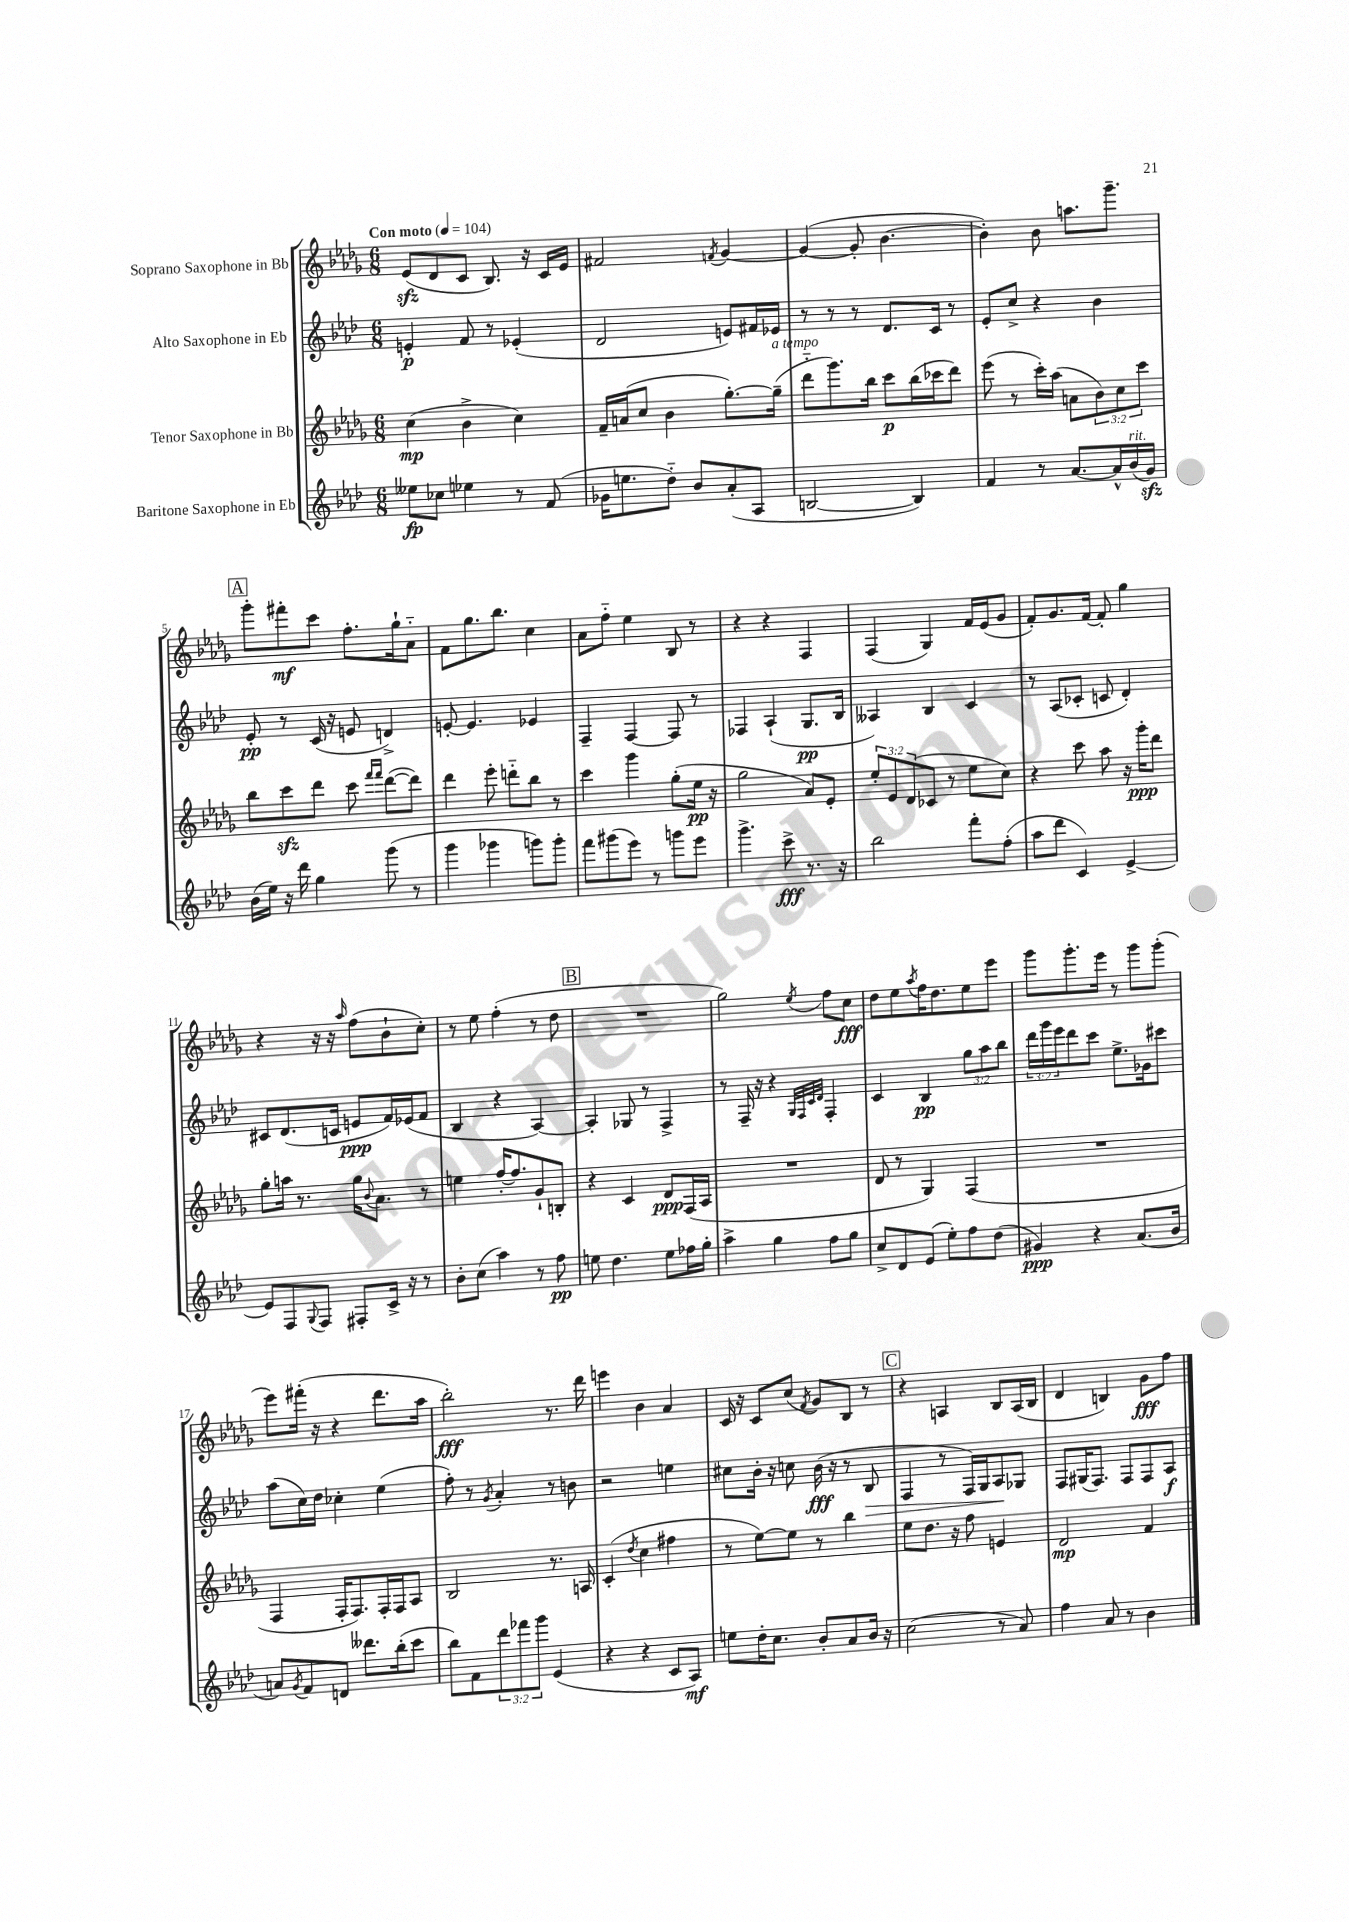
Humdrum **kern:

**kern	**kern	**kern	**kern
*staff4	*staff3	*staff2	*staff1
*clefG2	*clefG2	*clefG2	*clefG2
*k[b-e-a-d-]	*k[b-e-a-d-g-]	*k[b-e-a-d-]	*k[b-e-a-d-g-]
*M6/8	*M6/8	*M6/8	*M6/8
*MM104	*MM104	*MM104	*MM104
8ee--	(4cc	4e'	(8e-
8cc-	.	.	8d-
4ee-	4b-^	8f	8c
.	.	8r	8.B-)
8r	4cc)	(4e-'	.
.	.	.	16r
(8f	.	.	16c
.	.	.	16e-
=	=	=	=
16g-	16f~	2d-	2f#
8.ee	(16a	.	.
.	8cc	.	.
8dd-'~)	4b-	.	.
8b-	.	.	.
.	.	.	8qf
(8a-'	[8.gg-')	8e)	[4g-
8A-	.	16f#	.
.	(16gg-~]	16e-	.
=	=	=	=
[2B	8ddd-'~	8r	(4g-_
.	8.ggg-)	8r	.
.	.	8r	8g-']
.	16bb-	.	.
.	8ccc	8.d-	[4.b-
4B])	(16bb-	.	.
.	16ccc-	16c	.
.	8ddd-)	8r	.
=	=	=	=
4f	(8eee-	8e-'	4b-'])
.	8r	8cc^	.
8r	16ccc')	4r	8b-
.	(16aa-	.	.
[8.a-	8a	.	8.aa
.	12b-)	4b-	.
16a-^^]	.	.	8.ggg-~
.	12cc	.	.
(16b-	.	.	.
.	12ccc	.	.
16g)	.	.	.
=	=	=	=
(16b-	8bb-	8e-'	8ggg-'
16ee-)	.	.	.
16r	8ccc	8r	8fff#'
16ddd-	.	.	.
4gg	8ddd-	(16c	8ccc
.	.	16r	.
.	8ccc	8e	8.ff'
.	16qqfff	.	.
.	16qqfff	.	.
(8ggg	([8ddd-	4d^)	.
.	.	.	16gg-`
8r	8ddd-])	.	8a-'~
=	=	=	=
4ggg	4ddd-	[8e'	8f
.	.	4.e]	8.gg-
4ggg-	8eee-'	.	.
.	.	.	8.bb-
.	8ddd'~	.	.
8ggg)	8bb-	4e-	4cc
8ggg'	8r	.	.
=	=	=	=
8fff	4ccc	4F~	8a-
(8ggg#	.	.	8ff'~
8eee-)	4ggg-	[4F	4ee-
8r	.	.	.
8ggg	(8gg-'	8F]	8B-
8eee-	16ee-	8r	8r
.	16r	.	.
=	=	=	=
4.ggg^	2gg-	4F-	4r
.	.	(4A-`	4r
8ccc^	.	.	.
8.r	8a-)	8.G	4F
.	8e-'	.	.
16r	.	16B-	.
=	=	=	=
2bb-	12ee-'	4A--)	(4F
.	12e-	.	.
.	(12d-	.	.
.	8c-	4B-	4G-)
.	8r	.	.
8fff'	8ee-	4c	16f
.	.	.	(16e-
(8ff'	8cc)	.	8g-
=	=	=	=
8aa-	4r	8r	8f')
8ddd-	.	(8A-	8.g-
4c)	8ccc	8c-'	.
.	.	.	[16f
.	8aa-	8c	8f']
[4e-^	16r	4d-')	4gg-
.	16ggg-'	.	.
.	8ddd-	.	.
=	=	=	=
8e-]	8gg-'	8c#	4r
8F	16aa	(8.d-	.
.	8.r	.	.
8qqG	.	.	.
8F	.	.	16r
.	.	16c	16r
.	.	.	16qqaa-
8F#'	16gg-	8e	(8ff
.	8qqb-	.	.
.	8.a-	.	.
16c^	.	16f)	8b-`
16r	.	(16e-	.
8r	8r	8f	8cc')
=	=	=	=
8b-'	4ee	4B-	8r
(8cc	.	.	8ee-
4aa-)	[16ff'	4r	(4ff'
.	8.ff]	.	.
8r	8g-`	[4A-)	8r
8ff	8B'	.	8dd-
=	=	=	=
8ee	4r	4A-']	2.r
4.dd-	.	.	.
.	4c	8G-	.
.	.	8r	.
8ee	8d-	4F^	.
16ff-	(16F	.	.
16gg'	16A-	.	.
=	=	=	=
4aa-^	2.r	8r	2gg-)
.	.	16F~	.
.	.	16r	.
4gg	.	4r	.
.	.	32qqG	.
.	.	32qqF	.
.	.	32qqc	.
.	.	32qqd-	8qee-
8ff	.	4F'	8ff
8gg	.	.	8cc
=	=	=	=
8cc^	8d-	4c	8dd-
8d-	8r	.	8ee-
.	.	.	8qaa-
(8e-	4G-)	4B-	16ff
.	.	.	8.dd-
8ee-')	.	.	.
8ff	(4F	12gg	8ee-
.	.	12aa-	.
(8dd-	.	.	8eee-
.	.	12bb-	.
=	=	=	=
4g#)	2.r	24ddd-	8ggg-
.	.	24ggg	.
.	.	24eee-	.
.	.	8ddd-	8.ggg-'
4r	.	8ccc	.
.	.	.	16eee-
.	.	8.ee-^	8r
(8.a-	.	.	8ggg-
.	.	16g-	.
.	.	8ccc#	(8ggg-'
16b-	.	.	.
=	=	=	=
8a)	4F	(8aa-	8eee-)
8qg	.	.	.
8f	.	16cc)	(16fff#'
.	.	16dd-	16r
8d	16F'	4cc-'	4r
.	8.F)	.	.
8.ddd--	.	.	.
.	16F'	(4ee-	8.ddd-
(16bb-'	16F	.	.
8ccc	8A-	.	.
.	.	.	16aa-
=	=	=	=
8bb-)	2B-	8ff')	2bb-')
8f	.	8r	.
.	.	8qg	.
12ddd-	.	4a-'	.
12fff-	.	.	.
12ggg	.	.	.
(4e-	8.r	8r	8.r
.	.	8b	.
.	16A	.	16ddd-
=	=	=	=
4r	(4c'	2r	4eee
.	8qdd-	.	.
4r	4cc	.	4b-
8c	4ff#	4ee	4a-
8A-)	.	.	.
=	=	=	=
8ee	8r	8cc#	16c
.	.	.	16r
16dd-'	[8ee-)	16b-'	8c
8.cc	.	16r	.
.	8ee-]	8cc	(8cc
.	.	.	8qf
8b-'	8r	(16b-	8g-)
.	.	16r	.
8a-	4bb-	8r	8B-
16b-	.	8B-	8r
16r	.	.	.
=	=	=	=
(2cc	8ee-	4F	4r
.	8.dd-	.	.
.	.	8r	4A
.	16r	.	.
.	8ff	16F)	.
.	.	16G	.
8r	4e	8A-	8B-
8a-)	.	8G-	(16A
.	.	.	16B-
=	=	=	=
4ff	2d-	8F	4d-
.	.	(16G#	.
.	.	8.F)	.
8a-	.	.	4B)
8r	.	8F	.
4b-	4f	8F	8g-
.	.	8A-	8ff
==	==	==	==
*-	*-	*-	*-
